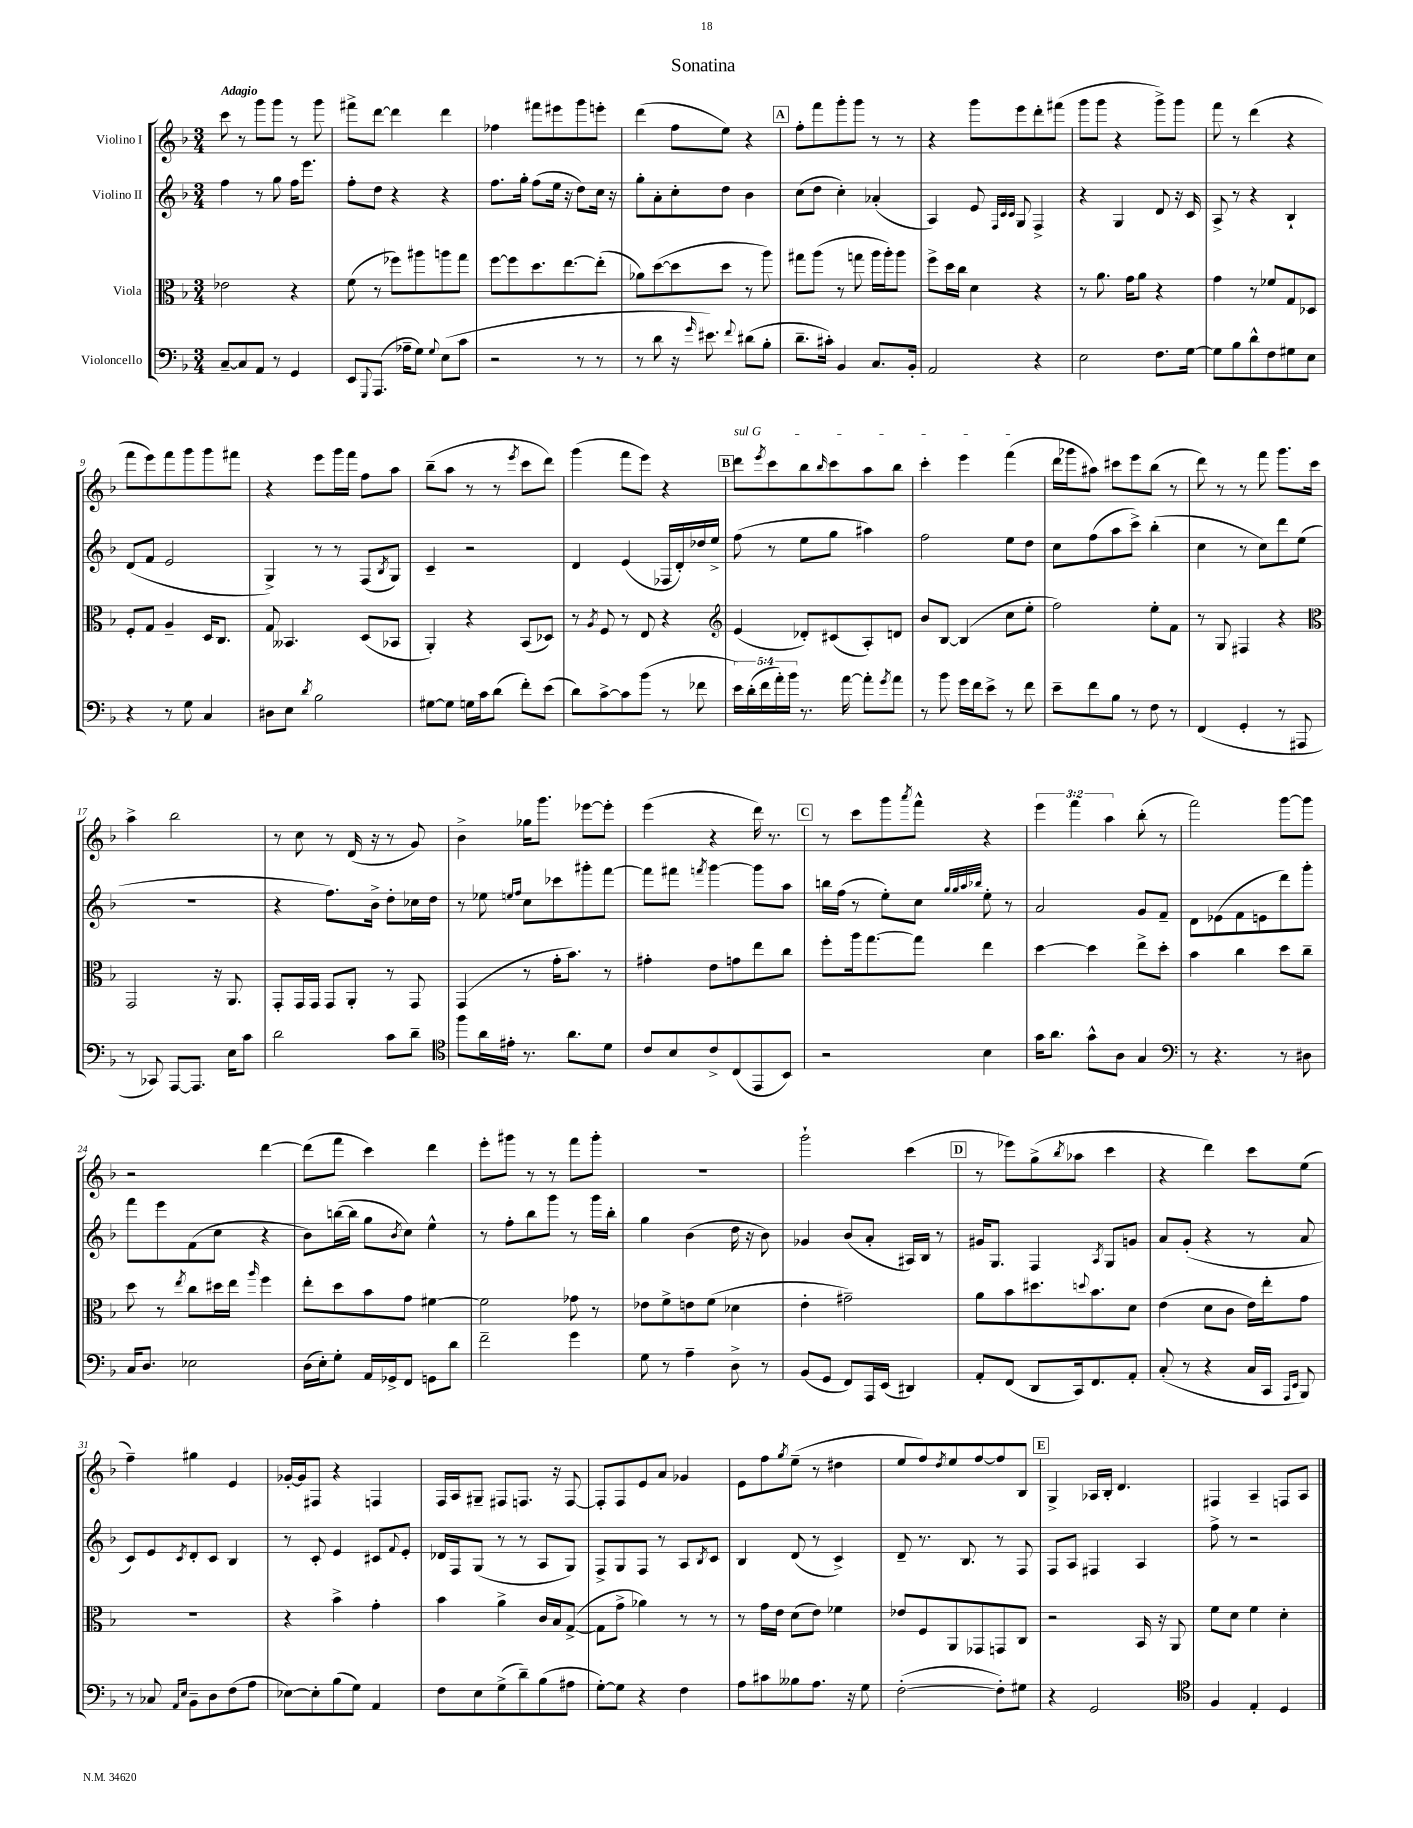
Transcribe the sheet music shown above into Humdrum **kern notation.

**kern	**kern	**kern	**kern
*part4	*part3	*part2	*part1
*staff4	*staff3	*staff2	*staff1
*I"Violoncello	*I"Viola	*I"Violino II	*I"Violino I
*clefF4	*clefC3	*clefG2	*clefG2
*k[b-]	*k[b-]	*k[b-]	*k[b-]
*M3/4	*M3/4	*M3/4	*M3/4
=1	=1	=1	=1
!	!	!	!LO:TX:a:B:t=Adagio
[8C~/L	2e-X\	4ff\	8ccc\
8C/]	.	.	8r
8AA/J	.	8r	8ggg\L
8r	.	8gg\	8ggg\J
4GG/	4r	16ff\KL	8r
.	.	8.eee\J	.
.	.	.	8ggg\
=2	=2	=2	=2
8EE/L	(8f\	8ff'\L	8fff#X^\L
8qqGGG/	.	.	.
(8.AAA/J	8r	8dd\J	[8ddd\J
.	8ff-X\L)	4r	4ddd\]
16A-X~\KL	.	.	.
8G\J)	8aa#X\	.	.
8qqG/	.	.	.
(8E\L	8aan\	4r	4ddd\
8c\J	8gg\J	.	.
=3	=3	=3	=3
2r	[8ff\L	8.ff\L	4ff-X\
.	8ff\]	.	.
.	.	16gg'\Jk	.
.	8.dd\	(8ff\L	8fff#X\L
.	.	16ee\Jk	8eee#X\
.	[8.ee\	16r	.
8r	.	8dd\L)	8ggg\
8r	(8ee'\J]	16cc\Jk	8eeen'\J
.	.	16r	.
=4	=4	=4	=4
8r	8a-X\L)	8gg'\L	(4ddd\
8d\	([8dd\	8a'\	.
16r	8dd\]	8cc'\	8ff\L
16qqg/	.	.	.
8.e#X\)	.	.	.
.	8dd\J	8dd\J	8ee\J)
8qqf/	.	.	.
(8d#X\L	8r	4b-\	4r
8B-'\J	8aa\)	.	.
!!LO:REH:place=s1:t=A
=5	=5	=5	=5
8.d~\L	8gg#X\L	(8cc\L	8ff'\L
.	(8aa\J	8dd\J	8fff\
16c#X'\Jk)	.	.	.
4BB-/	8r	4cc'\)	8ggg'\
.	8ggn\	.	8ggg\J
8.C/L	16aa\LL	(4a-X'/	8r
.	16aa'\J)	.	.
.	8aa\J	.	8r
16BB-'/Jk	.	.	.
=6	=6	=6	=6
2AA/	8ff^\L	4A/)	4r
.	16dd\L	.	.
.	16cc\JJ	.	.
.	4d\	8e/	8ggg\L
.	.	32qqF/LLL	.
.	.	32qqc/	.
.	.	32qqc/JJJ	.
.	.	8G/	8eee\
4r	4r	4F^/	8ddd'\
.	.	.	(8fff#X\J
=7	=7	=7	=7
2E\	8r	4r	8ggg\L
.	8.a\	.	8ggg\J
.	.	4G/	4r
.	16g\KL	.	.
.	8a\J	.	.
8.F\L	4r	8d/	8ggg^\L)
.	.	16r	8ggg\J
[16G\Jk	.	16c/	.
=8	=8	=8	=8
8G\L]	4g\	8A^/	8fff\
8B-\	.	8r	8r
8d^^\	8r	4r	(4ddd\
8F\	8f-X/L	.	.
8G#X\	8G/	4B-`/	4r
8E\J	8D-X/J	.	.
!!LO:LB:g=z
=9	=9	=9	=9
4r	8F'/L	(8d/L	8fff\L
.	8G/J	8f/J	8eee\)
8r	4A~/	2e/	8fff\
8G\	.	.	8ggg\
4C/	16D/KL	.	8ggg\
.	8.C/J	.	.
.	.	.	8fff#X\J
=10	=10	=10	=10
8D#X\L	8G/	4G^/)	4r
8E\J	4.BB--X/	.	.
8qd/	.	.	.
2B-\	.	8r	8eee\L
.	.	8r	16ggg\L
.	.	.	16fff\JJ
.	(8D/L	(8F/L	8ff\L
.	.	8qB-/	.
.	8BB-X/J	8G/J)	8aa\J
=11	=11	=11	=11
[8G#X\L	4AA'/)	4c~/	(8bb-~\L
8G#\J]	.	.	8aa\J
16Gn\LL	4r	2r	8r
16c\J	.	.	.
(8d\J	.	.	8r
.	.	.	8qeee/
8f'\L)	(8BB-/L	.	8ccc\L
(8e\J	8D-X/J)	.	8ddd\J)
=12	=12	=12	=12
8d\L)	8r	4d/	(4ggg\
.	8qA/	.	.
[8c^\	8F/	.	.
8c\]	8r	(4e/	8fff\L
(8b-\J	8E/	.	8eee\J)
8r	4r	16F-X/LL	4r
.	.	16d'/)	.
8f-X\	.	16dd-X/	.
.	.	16ee^/JJ	.
!!LO:REH:place=s1:t=B
=13	=13	=13	=13
*	*clefG2	*	*
!	!	!	!LO:TX:a:i:t=sul G
20e\LL)	(4e/	(8ff\	8ddd\L
(20d'\	.	.	.
20f\	.	.	.
.	.	.	8qeee/
.	.	8r	8ccc\
20a'\)	.	.	.
20b-\JJ	.	.	.
8.r	8d-X'/L)	8ee\L	8bb-\
.	.	.	16qqbb-/
.	(8c#X/	8gg\J	8ccc\
[16a\	.	.	.
8a'\L]	8A'/)	4aa#X\)	8aa\
8qg/	.	.	.
8a\J	8dn/J	.	8bb-\J
=14	=14	=14	=14
8r	8b-/L	2ff\	4ccc'\
8b-\	[8B-/J	.	.
16g\LL	(4B-/]	.	4eee\
16f\J	.	.	.
8e^\J	.	.	.
8r	8cc\L	8ee\L	(4fff\
8f\	8ee'\J	8dd\J	.
=15	=15	=15	=15
8e~\L	2ff\)	8cc\L	16ddd\LL
.	.	.	16ggg-X\J
8f\	.	(8ff\	8aa#X\J)
8B-\J	.	8aa\	8ccc#X\L
8r	.	8ccc^\J)	8eee\
8F\	8ee'\L	(4bb-'\	(8bb-\J
8r	8f\J	.	8r
=16	=16	=16	=16
(4FF/	8r	4cc\	8ddd\)
.	8G/	.	8r
4GG'/	4F#X/	8r	8r
.	.	8cc\L)	8fff\
8r	4r	8ddd\	8.ggg\L
8AAA#X/	.	(8ee\J	.
.	.	.	16ccc\Jk
!!LO:LB:g=z
=17	=17	=17	=17
*	*clefC3	*	*
8r	2GG/	2.r	4aa^\
8CC-X/)	.	.	.
[8AAA/L	.	.	2bb-\
8.AAA/J]	.	.	.
.	16r	.	.
16E\KL	8.AA/	.	.
8c\J	.	.	.
=18	=18	=18	=18
2d\	8GG'/L	4r	8r
.	16GG/L	.	8cc\
.	16GG/JJ	.	.
.	8GG/L	8.ff\L)	8r
.	8AA'/J	.	(16d/
.	.	16b-^\Jk	16r
8c\L	8r	8dd'\L	8r
8d~\J	8GG/	16cc-X\L	8g/)
.	.	16dd\JJ	.
=19	=19	=19	=19
*clefC4	*	*	*
8ff\L	(4GG/	8r	4b-^\
16a\L	.	8ee-X\	.
16e#X'\JJ	.	.	.
.	.	16qqeen/LL	.
.	.	16qqff/JJ	.
8.r	8r	8cc\L	16gg-X\KL
.	.	.	8.ggg\J
.	16g'\KL	8ccc-X\	.
8.a\L	8.b-\J)	.	.
.	.	8ggg#X'\	[8eee-X\L
8d\J	8r	[8fff\J	8eee-'\J]
=20	=20	=20	=20
8c/L	4g#X'\	8fff\L]	(4eee\
8B-/	.	8fff#X\J	.
.	.	8qfffn/	.
8c^/	8e\L	[4ggg\	4r
(8C/	8gn\	.	.
8EE/	8ee\	8ggg\L]	16ddd\)
.	.	.	8.r
8BB-/J)	8cc\J	8aa\J	.
!!LO:REH:place=s1:t=C
=21	=21	=21	=21
2r	8ff'\L	16bbn\LL	8r
.	.	(16ff\JJ	.
.	16aa\k	8r	8ccc\L
.	[8.gg\	.	.
.	.	8ee'\L)	8ggg\
.	.	.	8qaaa/
.	8gg\J]	8cc\J	8fff^^\J
.	.	32qqgg/LLL	.
.	.	32qqgg/	.
.	.	32qqaa/	.
.	.	32qqbb-X/JJJ	.
4B-\	4ee\	8ee'\	4r
.	.	8r	.
=22	=22	=22	=22
16g\KL	[4dd\	2a/	6eee\
8.a\J	.	.	.
.	.	.	6fff\
8g^^\L	4dd\]	.	.
.	.	.	6aa\
8A\J	.	.	.
4G/	8ee^\L	8g/L	(8bb-'\
.	8dd'\J	8f~/J	8r
=23	=23	=23	=23
*clefF4	*	*	*
8r	4b-\	8d\L	2fff\)
4.r	.	(8e-X\	.
.	4cc\	8f\	.
.	.	8en\	.
8r	8dd\L	8ddd\)	[8ggg\L
8D#X\	8cc~\J	8ggg'\J	8ggg\J]
!!LO:LB:g=z
=24	=24	=24	=24
16C/KL	8dd\	8fff\L	2r
8.D/J	.	.	.
.	8r	8eee\	.
.	8qee/	.	.
2E-X\	8cc\L	(8f\	.
.	16dd#X\L	8cc\J	.
.	16ee\JJ	.	.
.	16qqaa/	.	.
.	4ff\	4r	[4ddd\
=25	=25	=25	=25
(16D\LL	8ee'\L	8b-\L)	(8ddd\L]
16E'\J)	.	.	.
8G'\J	8dd\	([16bbn\L	8fff\J
.	.	16bb\JJ]	.
16AA/LL	8b-\	8gg\L	4ccc\)
16GG-X^/J	.	.	.
.	.	8qb-/	.
8FF/J	8g\J	8cc\J)	.
8GGn\L	[4f#X\	4ee^^\	4ddd\
8d\J	.	.	.
=26	=26	=26	=26
2f~\	2f#\]	8r	8eee'\L
.	.	8ff'\L	8ggg#X\J
.	.	8bb-\	8r
.	.	8ggg\J	8r
4g\	8g-X\	8r	8fff\L
.	8r	16ggg\LL	8ggg#'\J
.	.	16bb-'\JJ	.
=27	=27	=27	=27
8G\	8e-X\L	4gg\	2.r
8r	8f^\	.	.
4A~\	8en\	(4b-\	.
.	(8f\J	.	.
8D^\	4d-X\	16dd\	.
.	.	16r	.
8r	.	8b-\)	.
=28	=28	=28	=28
(8BB-/L	4e'\	4g-X/	2ggg`\
8GG/J	.	.	.
8FF/L)	2g#X~\)	(8b-/L	.
16AAA/L	.	8a'/J	.
(16EE/JJ	.	.	.
4DD#X/)	.	16A#X/LL)	(4ccc\
.	.	16B-/JJ	.
.	.	8r	.
!!LO:REH:place=s1:t=D
=29	=29	=29	=29
8AA'/L	8a\L	16g#X/KL	8r
.	.	8.G/J	.
(8FF/J	8b-\	.	8eee-X\L)
8DD/L	8.dd#X\	4F/	(8gg^\
.	.	.	8qbb-/
16CC/k)	.	.	8aa-X\J
.	8qqddn/	.	.
8.FF/	8.b-\	.	.
.	.	8qA/	.
.	.	8G/L	4ccc\
8AA'/J	8d\J	8gn/J	.
=30	=30	=30	=30
(8C'/	(4e\	8a/L	4r
8r	.	(8g'/J	.
4r	8d\L	4r	4ddd\)
.	8c\J	.	.
16C/LL	16e\LL)	8r	8ccc\L
16CC/JJ	16ee'\J	.	.
16qqAAA/LL	.	.	.
16qqEE/JJ	.	.	.
8BBB-/)	8g\J	8a/	(8ee\J
!!LO:LB:g=z
=31	=31	=31	=31
8r	2.r	8c/L)	4ff~\)
8C-X/	.	8e/	.
16qqAA/LL	.	.	.
16qqE/JJ	.	8qc/	.
8BB-~\L	.	8d'/	4gg#X\
8D\	.	8c/J	.
(8F\	.	4B-/	4e/
8A\J	.	.	.
=32	=32	=32	=32
[8E-X\L)	4r	8r	[16g-X'/LL
.	.	.	16g-/J]
8E-'\]	.	8c'/	8F#X/J
(8B-\	4b-^\	4e/	4r
8G\J)	.	.	.
4AA/	4g'\	8c#X/L	4Fn/
.	.	8qqf/	.
.	.	8e'/J	.
=33	=33	=33	=33
8F\L	4b-\	16d-X/LL	16F/LL
.	.	16F/J	16A/J
8E\	.	(8G/J	8G#X~/J
(8G^\	4a^\	8r	8F#X/L
8d~\)	.	8r	8.Fn/J
(8B-\	16c/LL	8A/L	.
.	16B-/J	.	16r
8A#X\J	([8G^/J	8G/J)	[8F/
=34	=34	=34	=34
[8G'\L)	8G\L]	8F^/L	8F'/L]
8G\J]	8g^\J	8G/	8F/
4r	4a-X\)	8F/J	8e/
.	.	8r	8a/J
4F\	8r	8A/L	4g-X/
.	.	8qB-/	.
.	8r	8c/J	.
=35	=35	=35	=35
8A\L	8r	4B-/	8e\L
8c#X\	16g\LL	.	8ff\
.	16e\JJ	.	.
.	.	.	8qgg/
8B--X\	(8d\L	(8d/	(8ee~\J
8.A\J	8e\J)	8r	8r
.	4f-X\	4c^/)	4dd#X\
16r	.	.	.
8G\	.	.	.
=36	=36	=36	=36
([2F'\	8e-X/L	8d~/	8ee/L
.	8F/	8.r	8ff/)
.	.	.	8qdd/
.	8AA/	.	8ee/
.	.	8.B-/	.
.	8GG-X/	.	[8ff/
8F'\L])	8GGn/	8r	8ff/]
8G#X\J	8C/J	8F/	8B-/J
!!LO:REH:place=s1:t=E
=37	=37	=37	=37
4r	2r	8F/L	4G^/
.	.	8A/J	.
2GG/	.	4F#X/	16A-X/LL
.	.	.	16B-'/JJ
.	.	.	4.d/
.	16BB-/	4A/	.
.	16r	.	.
.	8AA/	.	.
=38	=38	=38	=38
*clefC4	*	*	*
4F/	8f\L	8ff^\	4F#X/
.	8d\J	8r	.
4E'/	4f\	2r	4A~/
4D/	4d'\	.	8Fn/L
.	.	.	8A/J
==	==	==	==
*-	*-	*-	*-
